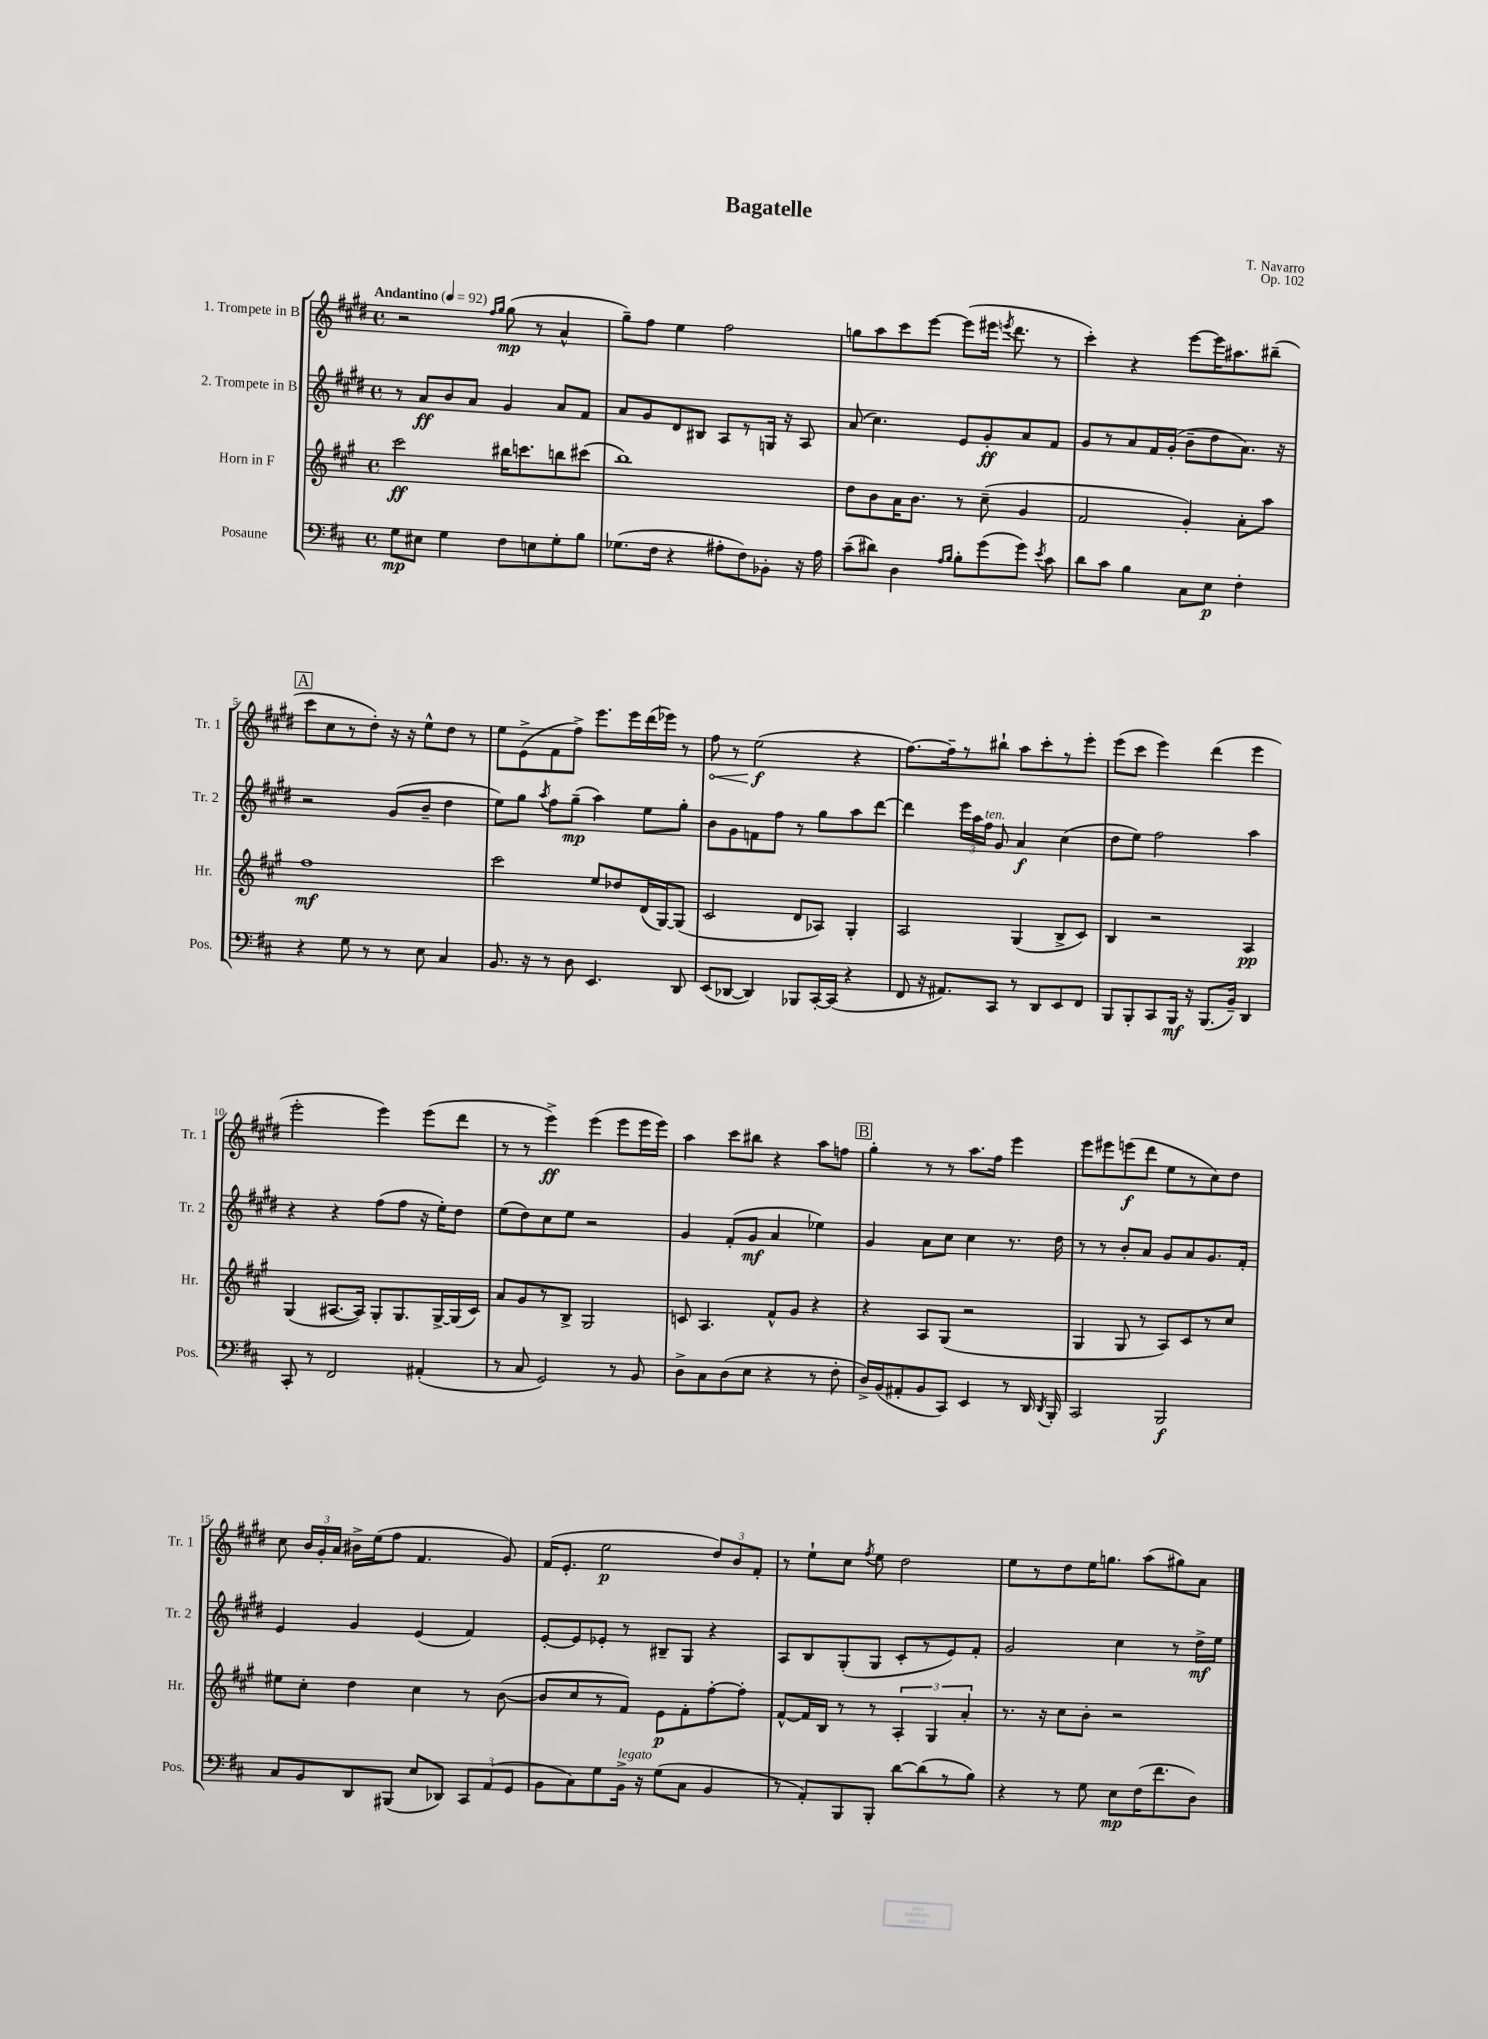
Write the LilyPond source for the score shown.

\header { title = "Bagatelle" composer = "T. Navarro" opus = "Op. 102" }
<<
\new StaffGroup <<
\new Staff = "s0" \with { instrumentName = "1. Trompete in B" shortInstrumentName = "Tr. 1" } {
    \clef treble \key e \major \defaultTimeSignature \time 4/4 \tempo "Andantino" 4 = 92
    \autoBeamOff r2 \grace { fis''16[ gis''16] } gis''8\mp( r8 a'4-^ |
    gis''8[--) fis''8] e''4 fis''2 |
    g''8[ a''8 cis'''8 e'''8]~ e'''8[( eis'''16] \acciaccatura { e'''8 } dis'''8. r8 |
    cis'''4-.) r4 e'''8[~ e'''16 ais''8. bis''8]--( |
    \mark \markup { \box "A" } cis'''8[ cis''8 r8 dis''8]-.) r16 r16 e''8[-^ dis''8] r8 |
    e''8[ e'8->( fis'8 fis''8]->) e'''8.[ e'''16 dis'''16( ees'''16]) r8 |
    \once \override Hairpin.circled-tip = ##t fis''8\< r8 e''2\f\!( r4 |
    fis''8.[~) fis''16-- r8 bis''8]-! a''8[ cis'''8-. r8 e'''8]-. |
    e'''8[( cis'''8] e'''4) dis'''4( e'''4 |
    e'''2-. e'''4) e'''8[( dis'''8] |
    r8 r8 e'''4->\ff) e'''4( e'''8[ e'''16 e'''16]) |
    a''4 cis'''8[ bis''8] r4 a''8[ f''8] |
    \mark \markup { \box "B" } gis''4-. r8 r8 a''8.[ fis''16] e'''4 |
    e'''8[ eis'''8 e'''8\f( dis'''8] e''8[ r8 cis''8) dis''8] |
    cis''8 \tuplet 3/2 { b'16[ gis'16-. a'16] } bis'16[-> e''16( fis''8] fis'4. gis'8) |
    fis'16[( e'8.]-. e''2\p \tuplet 3/2 { dis''8[) b'8 fis'8]-. } |
    r8 e''8[-! cis''8] \acciaccatura { fis''8 } e''8 dis''2 |
    e''8[ r8 dis''8 e''16 g''8.] a''8[( gis''8) a'8] \bar "|." |
}
\new Staff = "s1" \with { instrumentName = "2. Trompete in B" shortInstrumentName = "Tr. 2" } {
    \clef treble \key e \major \defaultTimeSignature \time 4/4
    \autoBeamOff r8 a'8[\ff b'8 a'8] gis'4 a'8[ fis'8] |
    a'8[ gis'8 dis'8 bis8] a8[ r8 g16] r16 a8 |
    a'8( cis''4.) e'8[ gis'8-.\ff a'8 fis'8] |
    gis'8[ r8 a'8 fis'16 gis'16]-.( b'8[-- dis''8 a'8.]) r16 |
    \mark \markup { \box "A" } r2 gis'8[( b'8]-- dis''4 |
    e''8[) gis''8] \acciaccatura { a''8 } fis''8[ gis''8]--\mp( a''4) e''8[ gis''8]-. |
    b'8[ gis'8 f'8 fis''8] r8 gis''8[ a''8 dis'''8]~ |
    dis'''4 \tuplet 3/2 { e'''16[ a''16 fis''16]^\markup { \italic "ten." } } gis'8 a'4\f cis''4( |
    dis''8[ e''8]) fis''2 a''4 |
    r4 r4 fis''8[( fis''8] r16 e''16[-.) dis''8] |
    e''8[( dis''8) cis''8 e''8] r2 |
    gis'4 fis'8[-.( gis'8]\mf a'4 ees''4) |
    \mark \markup { \box "B" } gis'4 a'8[ cis''8] cis''4 r8. dis''16 |
    r8 r8 b'8[-. a'8] gis'8[ a'8 gis'8. fis'16]-. |
    e'4 gis'4 e'4( fis'4) |
    e'8[~-. e'8 ees'8]-. r8 bis8[-- gis8] r4 |
    a8[ b8 gis8-.( gis8] cis'8[-. r8 e'8) fis'8]-. |
    gis'2 cis''4 r8 dis''16[->\mf e''16] \bar "|." |
}
\new Staff = "s2" \with { instrumentName = "Horn in F" shortInstrumentName = "Hr." } {
    \clef treble \key a \major \defaultTimeSignature \time 4/4
    \autoBeamOff cis'''2\ff bis''16[ c'''8. b''8 cis'''8]( |
    b''1) |
    d''8[ b'8 a'16 b'8.] r8 cis''8--( gis'4 |
    fis'2 gis'4-.) a'8[-. a''8] |
    \mark \markup { \box "A" } fis''1\mf |
    cis'''2 e''8[ des''8 d'16( gis16~) gis8]( |
    cis'2 d'8[ aes8]) gis4-. |
    a2 gis4( b8[-> cis'8]) |
    b4 r2 a4\pp |
    gis4( ais8.[~ ais16]) gis8[-. gis8. gis16~-> gis16( cis'16]) |
    a'8[ gis'8 r8 b8]-> gis2 |
    c'8 a4. fis'8[-^ gis'8] r4 |
    \mark \markup { \box "B" } r4 a8[ gis8]( r2 |
    gis4 gis8 r8 a8[) cis'8 r8 cis''8] |
    eis''8[ cis''8]-. d''4 cis''4 r8 b'8~( |
    b'8[ cis''8 r8 fis'8]) e'8[\p fis'8-. fis''8~-. fis''8]-. |
    fis'8[~-^ fis'16 b16] r8 r8 \tuplet 3/2 { a4-. gis4 a'4-. } |
    r8. r16 cis''8[ b'8]-. r2 \bar "|." |
}
\new Staff = "s3" \with { instrumentName = "Posaune" shortInstrumentName = "Pos." } {
    \clef bass \key d \major \defaultTimeSignature \time 4/4
    \autoBeamOff g8[\mp eis8] g4 fis8[ e8 g8-. b8] |
    ges8.[( fis16] r4 ais8[-. fis8) bes,8]-. r16 ais16 |
    cis'8[--( dis'8]) d4 \grace { a16[ b16] } b8[-. g'8( g'8]) \acciaccatura { e'8 } cis'8 |
    d'8[ cis'8] b4 cis8[ e8]\p fis4-. |
    \mark \markup { \box "A" } r4 g8 r8 r8 e8 cis4 |
    b,8. r16 r8 d8 e,4. d,8 |
    e,8[( des,8]~ des,4) bes,,8[ cis,16~-. cis,16]( r4 |
    fis,8 r16 ais,8.[) cis,8] r8 d,8[ e,8 fis,8] |
    b,,8[ b,,8-. cis,8 b,,16]\mf r16 b,,8.[( b,16]--) d,4 |
    cis,8-. r8 fis,2 ais,4-.( |
    r8 cis8 g,2) r8 b,8 |
    d8[-> cis8 d8( e8] r4 r8 fis8-. |
    \mark \markup { \box "B" } d16[->) b,16( ais,8-. b,8 cis,8]) e,4 r8 d,16 \acciaccatura { d,8 } b,,16-. |
    cis,2 b,,2\f |
    cis8[ b,8 d,8 bis,,8]( e8[ des,8]) \tuplet 3/2 { cis,8[ a,8( g,8] } |
    b,8[ cis8) g8 b,16]->^\markup { \italic "legato" } r16 g8[( cis8] b,4 |
    r8 a,8[-.) b,,8 b,,8]-. d'8[~ d'8( r8 b8]) |
    r4 r8 g8 e8[\mp fis16( fis'8. d8]) \bar "|." |
}
>>
>>
